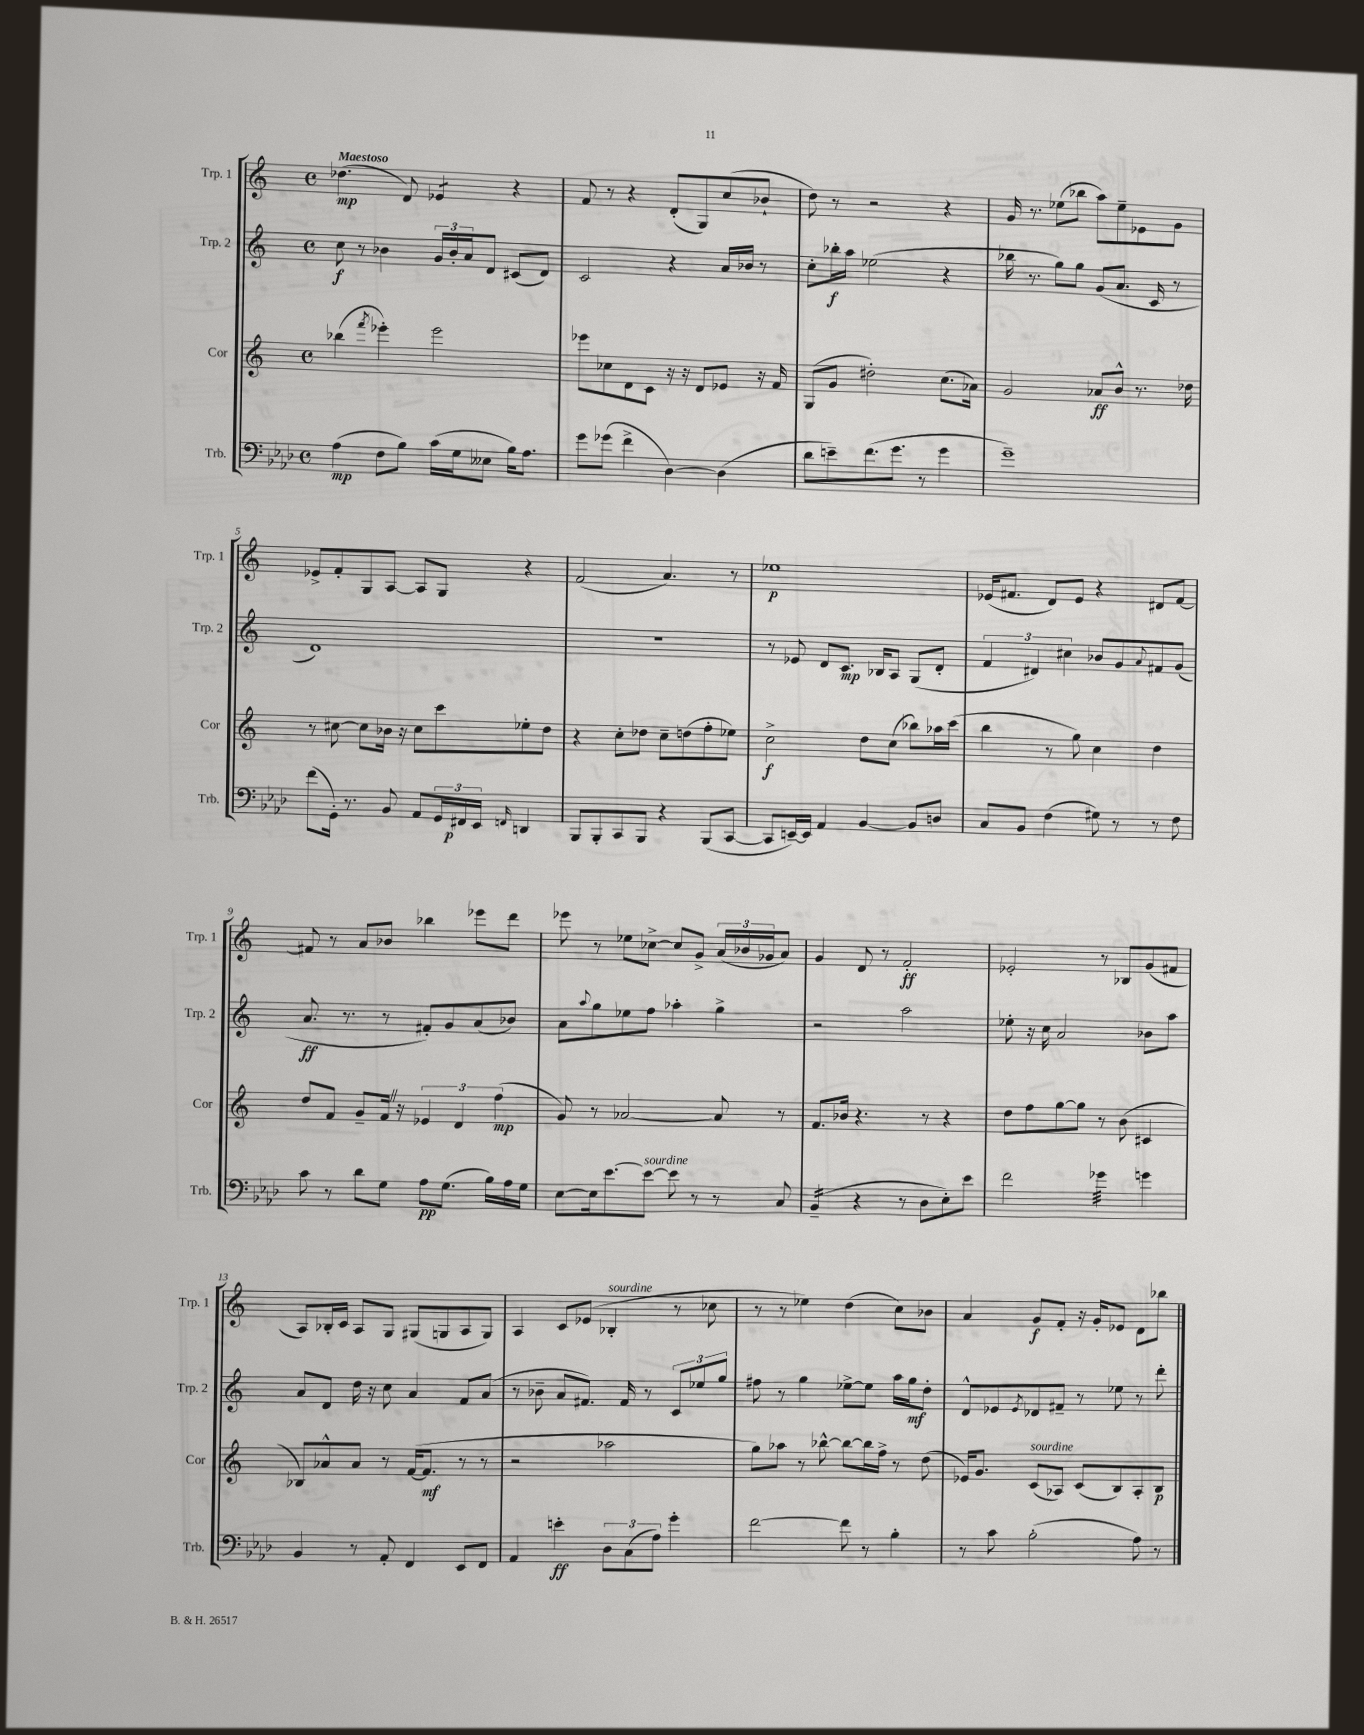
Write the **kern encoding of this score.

**kern	**kern	**kern	**kern
*staff4	*staff3	*staff2	*staff1
*clefF4	*clefG2	*clefG2	*clefG2
*k[b-e-a-d-]	*k[]	*k[]	*k[]
*M4/4	*M4/4	*M4/4	*M4/4
*met(c)	*met(c)	*met(c)	*met(c)
(4A-	(4bb-	8cc	(4.dd-
.	.	8r	.
.	8qfff	.	.
8F	4eee-')	4b-	.
8B-)	.	.	8d)
(16c	2eee-	24g	4e-
.	.	24b-'	.
16G	.	.	.
.	.	24a	.
8E--	.	8d	.
16B-)	.	(8c#	4r
8.A-	.	.	.
.	.	8d)	.
=	=	=	=
8g	8eee-	2c	8f
(8g-	8cc-	.	8r
4f^	8d	.	4r
.	8c	.	.
[4D-)	16r	4r	(8d'
.	16r	.	.
.	8d	.	8G)
(4D-]	8e-	16a	(8cc
.	.	16b-	.
.	16r	8r	8b-`
.	16f	.	.
=	=	=	=
8d-	(8G	8cc'	8dd)
8e~)	8g	16bb-'	8r
.	.	16aa	.
(8.f	2dd#')	(2ee-	2r
8.g	.	.	.
8r	.	.	.
4g	(8.cc	4r	4r
.	16a-)	.	.
=	=	=	=
1g~)	2g	16bb-	16g
.	.	8.r	8.r
.	.	8gg)	(8ee-
.	.	8gg	8bb-
.	8a-	(8g	8aa)
.	8b^^	8.a	8ee-~
.	8.r	.	8e-
.	.	16c	.
.	.	8r	8g
.	16dd-	.	.
=	=	=	=
(8f	8r	1d)	8e-^
16GG')	[8cc#	.	8f'
8.r	.	.	.
.	8cc#]	.	8G
8BB-	16b-	.	[8A
.	16r	.	.
8AA-	8cc#	.	8A]
24GG	8ccc	.	8G
24FF#	.	.	.
24EE-	.	.	.
16qqFF	.	.	.
4DD	8ee-'	.	4r
.	8dd	.	.
=	=	=	=
8BBB-	4r	1r	(2f
8BBB-'	.	.	.
8CC	8cc'	.	.
8BBB-	8dd-	.	.
4r	8cc~	.	4.a)
.	(8dd	.	.
(8BBB-	8ff'	.	.
[8CC	8ee-)	.	8r
=	=	=	=
8CC]	2cc^	8r	1ee-
[16EE~)	.	8e-	.
16EE]	.	.	.
4AA-	.	8d	.
.	.	8.c	.
[4BB-	8dd	.	.
.	.	16B-	.
.	(8cc	8A	.
8BB-]	8bb-)	(8G	.
8D	16aa-	8d'	.
.	(16ccc	.	.
=	=	=	=
8C	4bb	6f	(16e-
.	.	.	8.f#
8BB-	.	.	.
.	.	6d#)	.
(4F	8r	.	8d)
.	.	6cc#	.
.	8gg)	.	8e-
8G#)	4cc	8b-	4r
8r	.	8g	.
.	.	8qqa	.
8r	4dd	8f#	8d#
8F	.	(8g	[8f#
=	=	=	=
8c	8dd	8.a	8f#]
8r	8f	.	8r
.	.	8.r	.
8d-	8g~	.	8a
8G	16f	8r	8b-
.	16r	.	.
8A-	6e-	8f#')	4bb-
(8.G	.	8g	.
.	6d	.	.
.	.	(8a	8eee-
16B-)	.	.	.
.	(6ff	.	.
16A-	.	8b-)	8ddd
16G	.	.	.
=	=	=	=
[8E-	8g)	8a	8eee-
.	.	8qqaa	.
16E-]	8r	8gg	8r
[8.e-	.	.	.
.	[2a-	8ee-	8ee-
8e-_	.	8ff	[8cc-^
8e-]	.	4aa-'	8cc-]
8r	.	.	8g^
8r	8a-]	4gg^	(24a
.	.	.	24b-
.	.	.	24g-
8C	8r	.	8a)
=	=	=	=
(4BB-~	8.f	2r	4g
.	16b-	.	.
4r	4.r	.	8d
.	.	.	8r
8r	.	2aa	2f'
8D-	8r	.	.
8E-')	4r	.	.
8e-	.	.	.
=	=	=	=
2f	8dd	8ee-'	2e-'
.	8ff	16r	.
.	.	16cc	.
.	[8gg	2a	.
.	8gg]	.	.
4g-	8r	.	8r
.	(8b	.	8B-
4g	4c#	8b-	(8g
.	.	8aa	8f#
=	=	=	=
4BB-	8B-)	8a	8A)
.	8a-^^	8d	16B-'
.	.	.	16c
8r	8a-	16dd	8A
.	.	16r	.
8AA-'	8r	8cc	8G
4FF	([16f	4a	(8G#
.	8.f]	.	.
.	.	.	8G
8EE-	8r	8f	8A
8FF	8r	(8a	8G)
=	=	=	=
4AA-	2r	8r	4A
.	.	8b-~	.
4e'	.	8a	8c
.	.	8.f#)	(8e-
12D-	2aa-	.	4B-'
.	.	16f#	.
(12C	.	.	.
.	.	8r	.
12A-)	.	.	.
4g'	.	12c	8r
.	.	12ee-	.
.	.	.	8cc-
.	.	12gg	.
=	=	=	=
[2f	8gg)	8ff#	8r
.	8aa-	8r	8r
.	8r	4gg	4ee-)
.	[8bb-^^	.	.
8f]	8bb-_	[8ee-^	(4dd
8r	16bb-]	8ee-]	.
.	16ff^	.	.
4B-'	8r	16aa	8cc)
.	.	16gg	.
.	(8dd	8dd'	8b-
=	=	=	=
8r	16e-)	8d^^	4a
.	8.g	.	.
8c	.	8e-	.
.	.	8qe-	.
(2B-'	(8c	8d-	8g
.	8A-)	8f#~	8f'
.	(8c	8r	16r
.	.	.	16g'
.	8B)	8ee-	8e-
8A-)	8A-'	8r	8d
8r	8B	8ddd'	8bb-
==	==	==	==
*-	*-	*-	*-
